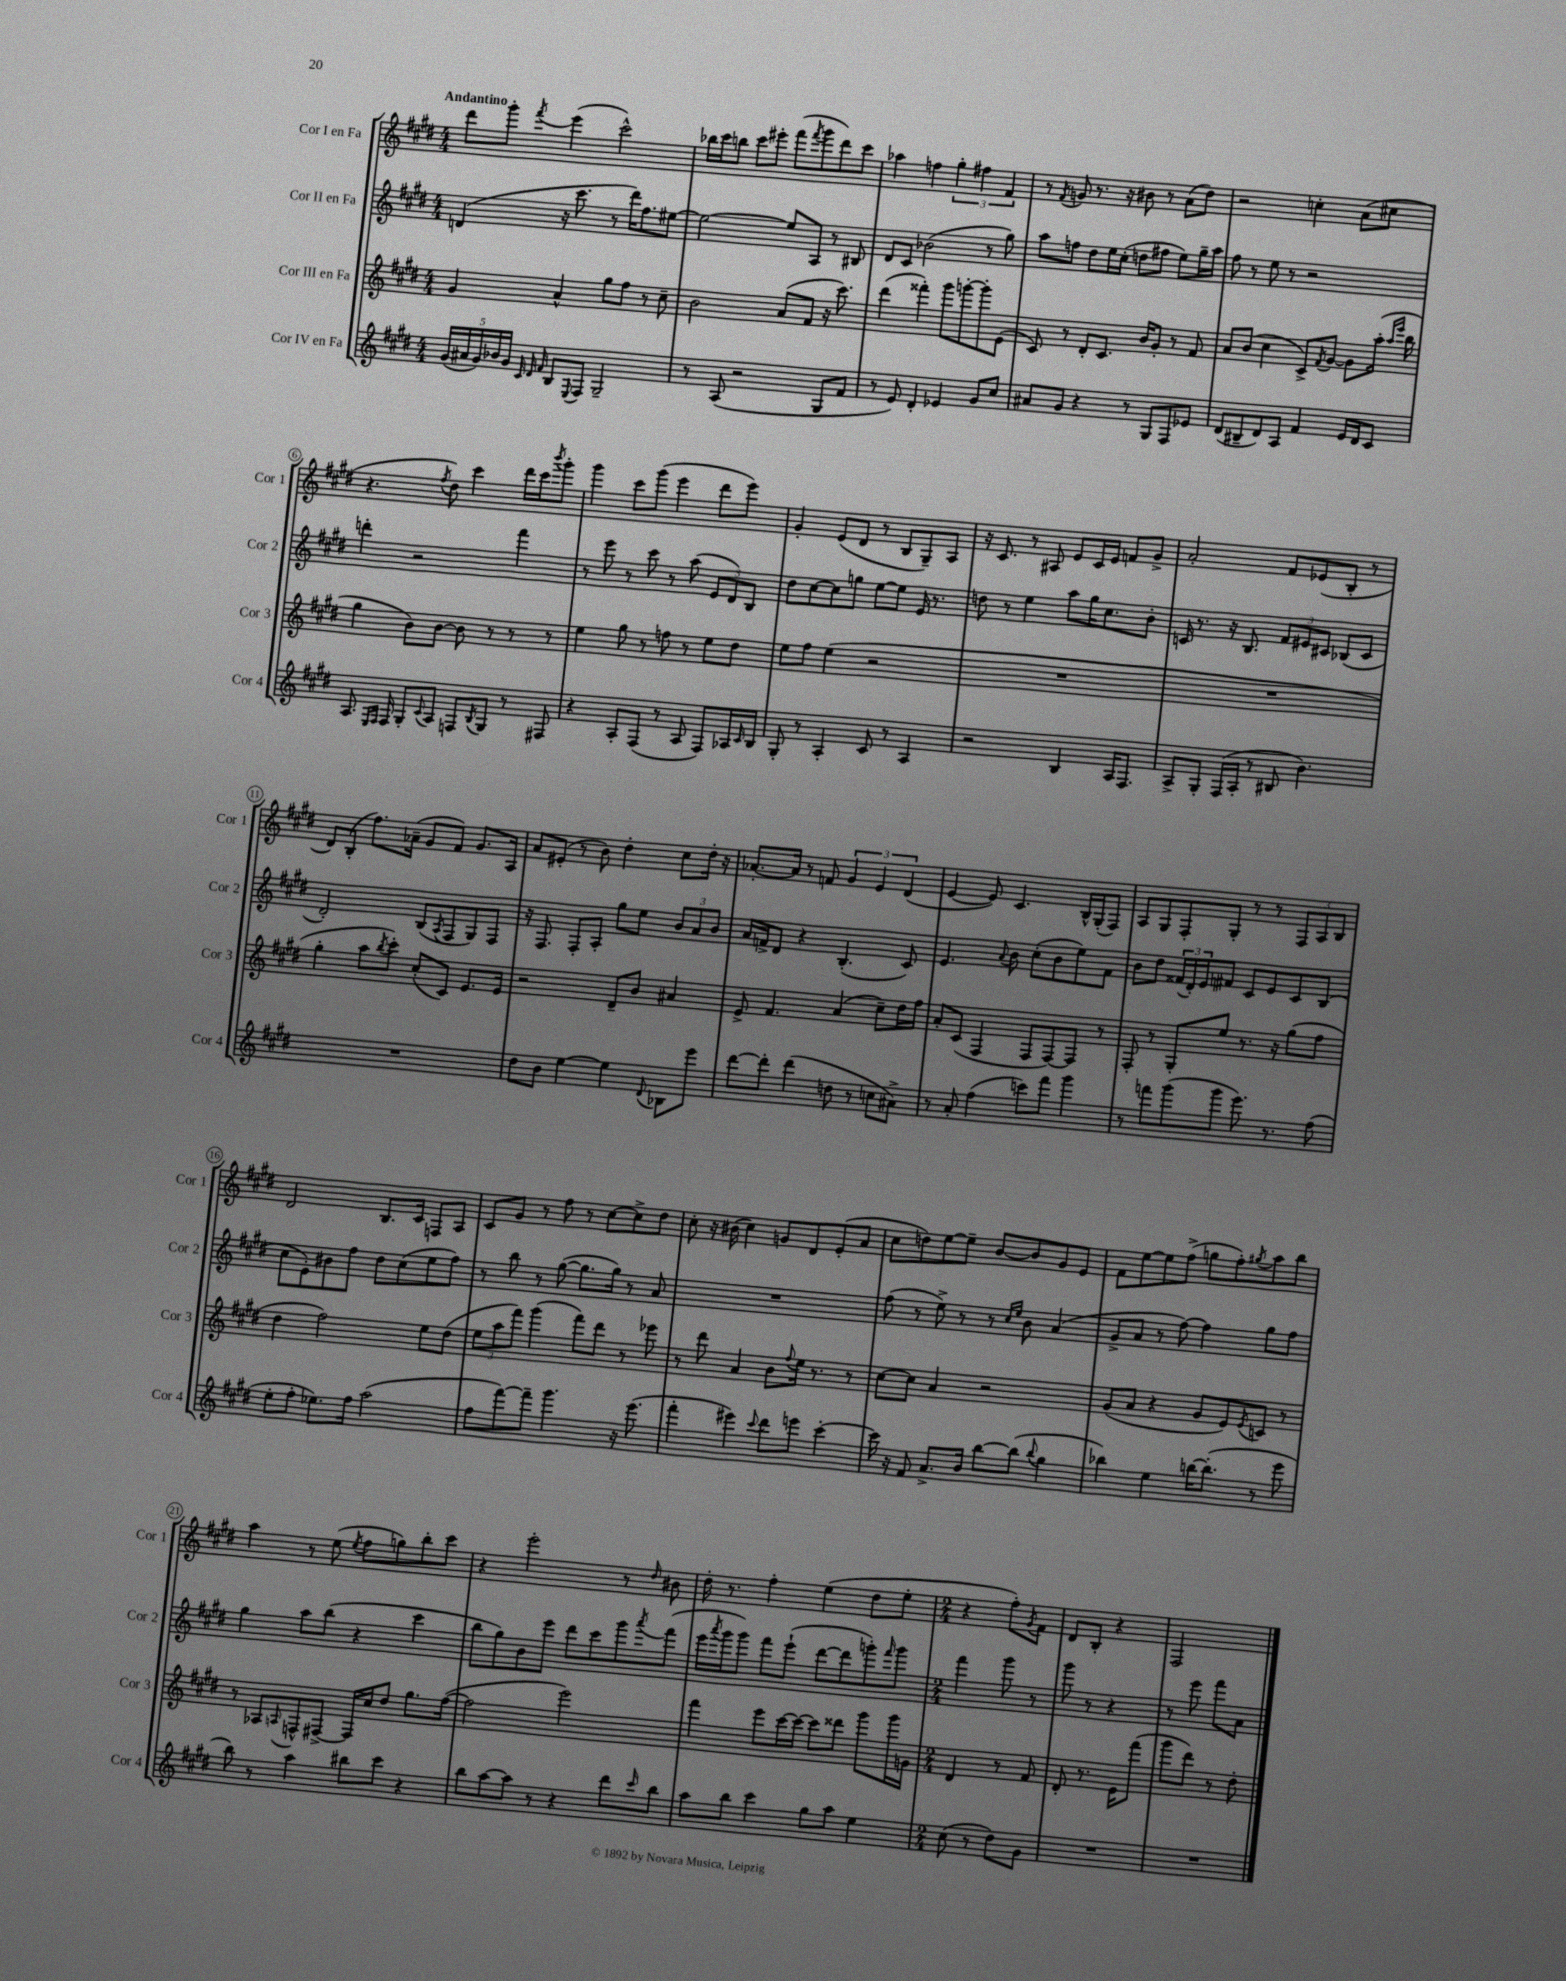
<<
\new StaffGroup <<
\new Staff = "s0" \with { instrumentName = "Cor I en Fa" shortInstrumentName = "Cor 1" } {
    \clef treble \key e \major \numericTimeSignature \time 4/4 \tempo "Andantino"
    dis'''8 gis'''8-. \acciaccatura { fis'''8 } e'''4( cis'''2-^) |
    bes''16 cis'''16 b''8 cis'''8 eis'''8-. fis'''8( \acciaccatura { fis'''8 } gis'''8 dis'''8) cis'''8 |
    aes''4 f''4 \tuplet 3/2 { gis''4-. fis''4 fis'4 } |
    r8 \acciaccatura { fis'8 } g'8 r8. r16 bis'8 r8 a'8( dis''8) |
    r2 c''4-. a'8( cis''8 |
    r4. \acciaccatura { fis''8 } dis''8) cis'''4 dis'''16 cis'''16 \acciaccatura { b'''8 } gis'''8-. |
    gis'''4 cis'''8 gis'''8( e'''4 dis'''8 e'''8) |
    gis'4-. e'8( dis'8 r8 b8 gis8--) a8 |
    r16 cis'8. r8 ais8 e'8 cis'16 e'16 f'8 gis'8-> |
    a'2-. fis'8 ees'8( b8-. r8 |
    dis'8) b8-.( fis''8.) aes'16--( gis'8 fis'8) gis'8. a16 |
    a'8 eis'8-.( r8 b'8) dis''4-. cis''8 dis''16-. r16 |
    aes'8.~-. aes'16 r8 f'8 \tuplet 3/2 { gis'4 e'4 dis'4( } |
    e'4~ e'8) cis'4. b16-^ gis16-.( fis8) |
    a8 gis8 fis8-. gis8-. r8 r8 \tuplet 3/2 { fis8 a8 b8 } |
    dis'2 b8. cis'16 f8 a8 |
    cis'8 gis'8 r8 fis''8 r8 cis''8~ cis''8-> dis''8 |
    cis''8-. r16 bis'16( cis''4) g'8 dis'8 e'8-.( a'8 |
    cis''8 d''8) e''8~ e''8-- b'8~ b'8 gis'8 e'8 |
    fis'8 e''8~ e''8 fis''8->( g''8 fis''8-.) \acciaccatura { gis''8 } a''8 b''8 |
    a''4 r8 e''8( \acciaccatura { e''8 } fis''8 g''8) b''8-. cis'''8 |
    r4 e'''2-. r8 \grace { dis''16 } bis'8 |
    dis''16-. r8. fis''4-. e''4( dis''8 e''8-. |
    \numericTimeSignature \time 2/4 r4 fis''8-.) \acciaccatura { gis'8 } fis'8 |
    dis'8 b8-. r4 |
    fis2 \bar "|." |
}
\new Staff = "s1" \with { instrumentName = "Cor II en Fa" shortInstrumentName = "Cor 2" } {
    \clef treble \key e \major \numericTimeSignature \time 4/4
    d'4( r16 cis'''8. r8 dis'''16) fis''8. eis''8~ |
    eis''2~ eis''8 a8 r8 bis8 |
    dis'8 cis'8 bes'2( r8 gis''8) |
    a''8 f''8 dis''8 e''16 cis''16-.( d''8 fis''8 e''8) gis''16-- a''16 |
    fis''8 r8 e''8 r8 r2 |
    d'''4-. r2 fis'''4 |
    r8 e'''8 r8 cis'''8 r8 a''8( \tuplet 3/2 { e'8 dis'8) b8 } |
    dis''8 cis''8~ cis''8 g''8 e''8~ e''8 e'16 r8. |
    d''8 r8 e''4 a''8 gis''16 cis''8. b'8-. |
    c'16 r8. r16 b8. \tuplet 3/2 { fis'8 eis'8 cis'8 } bes8( cis'8 |
    dis'2-.) b8( \acciaccatura { a8 } fis8 gis8) fis8 |
    r16 fis8. fis8-. a8-. gis''8 e''8 \tuplet 3/2 { b'8 a'8 b'8 } |
    a'16 f'16-> dis'8 r4 b4.-.( cis'8) |
    e'4. \appoggiatura { a'8 } b'8 cis''8-.( b'8 e''8) fis'8 |
    b'8 dis''8 \tuplet 3/2 { fisis'16( dis'16-.) e'16 } fis'8 cis'8 e'8 cis'8 b8( |
    cis''8 e'8-.) bis'8 fis''8 dis''8 cis''8( e''8 fis''8) |
    r8 b''8 r8 gis''8~( gis''8. gis''16) r8 a'8 |
    R1 |
    fis''8( r8 e''8->) r8 r8 \grace { cis''16 e''16 } b'8 a'4( |
    gis'8-> a'8 r8 fis''8~) fis''4 gis''8 fis''8 |
    gis''4 a''8 b''8( r4 cis'''4 |
    b''8 gis''8) b'8 e'''8 dis'''8 cis'''8 gis'''8 \acciaccatura { a'''8 } fis'''8( |
    e'''16 \acciaccatura { a'''8 } gis'''16 gis'''8) fis'''8 e'''8-!( dis'''8~ dis'''8 g'''8-.) \grace { fis'''16 } g'''8 |
    \numericTimeSignature \time 2/4 fis'''4 gis'''8 r8 |
    gis'''8 r8 r4 |
    r8 e'''8 fis'''8 a'8 \bar "|." |
}
\new Staff = "s2" \with { instrumentName = "Cor III en Fa" shortInstrumentName = "Cor 3" } {
    \clef treble \key e \major \numericTimeSignature \time 4/4
    gis'4 a'4-^ gis''8 fis''8 r8 cis''8-- |
    b'2 a'8( fis'8 r16 cis'''8.) |
    dis'''4( fisis'''4-.) gis'''8 g'''8~-. g'''8-. e'8( |
    cis'8) r8 dis'8-. cis'8. b'16 gis'8-. r8 fis'8 |
    a'8 b'8( cis''4 cis'8->) \acciaccatura { fis'8 } gis'8~ gis'8 a''16-.( \grace { a''16 e'''16 } b''16 |
    gis''4 b'8) b'8~ b'8 r8 r8 r8 |
    e''4 gis''8 r8 f''8 r8 e''8 dis''8 |
    e''8 fis''8 e''4( r2 |
    R1 |
    R1 |
    gis''4-. a''8 \acciaccatura { b''8 } cis'''8-.) cis''8-.( cis'8) e'8. e'16 |
    r2 dis'8-- b'8 ais'4 |
    e'8-> fis'4. a'4( cis''8--) dis''16 fis''16 |
    a'8-. cis'8( fis4 fis8 fis8~) fis8 r8 |
    fis8-. r8 gis8-. e''8 r8. r16 gis''8( fis''8 |
    dis''4 fis''2) e''8 dis''8( |
    \tuplet 3/2 { e''8 a''8 fis'''8) } gis'''4( fis'''8) dis'''8 r8 ees'''8 |
    r8 dis'''8 a'4 b'8 \appoggiatura { fis''8 } e''16 r8. r8 |
    cis''8~ cis''8 a'4 r2 |
    gis'8( a'8 r4 gis'8 e'8) \acciaccatura { e'8 } c'8 r8 |
    r8 aes8 \appoggiatura { a8 } f8-^ fis8~-> fis16 cis''16 dis''8 gis''8. fis''16~( |
    fis''2 e'''2) |
    fis'''4 e'''8 cis'''16~ cis'''16~ cis'''8 disis'''8 gis'''8 gis'''16 g'16 |
    \numericTimeSignature \time 2/4 dis'4 r8 fis'8 |
    dis'8-. r8. e'16 fis'''8( |
    gis'''8 dis'''8) r8 dis''8-. \bar "|." |
}
\new Staff = "s3" \with { instrumentName = "Cor IV en Fa" shortInstrumentName = "Cor 4" } {
    \clef treble \key e \major \numericTimeSignature \time 4/4
    \tuplet 5/4 { gis'16( ais'16 gis'16) bes'16 gis'16 } \grace { cis'32 dis'32 fis'32 } b8 \appoggiatura { e8 } fis8 gis2-- |
    r8 a8( r2 gis8 fis'8 |
    r8 e'8) dis'4-. ees'4 gis'8 cis''8 |
    ais'8 gis'8 r4 r8 gis8 fis8 ees'8 |
    dis'8( bis8-- dis'8) a8 fis'4 e'16 dis'16 cis'8 |
    a8. \grace { e16 fis16 } fis16 gis8-. \appoggiatura { cis'8 } a8 f8 \acciaccatura { b8 } gis8 r8 fis8 |
    r4 a8-. fis8( r8 a8 fis8) aes16 \grace { cis'16 } b16 |
    gis8-. r8 a4-. cis'8 r8 a4 |
    r2 b4 a16 fis8. |
    a8-> gis8-. fis16( a16-. r8 bis8 b'4.) |
    R1 |
    dis''8 b'8 e''4~ e''4 \appoggiatura { dis'8 } bes8 e'''8 |
    dis'''8~ dis'''8-. dis'''4( d''8 r8 c''8 ais'8->) |
    r8 a'8-. fis''4( c'''8) fis'''8 gis'''4 |
    r8 f'''8 gis'''8( gis'''8 e'''8.) r8. fis''8( |
    e''8-. fis''8-. ees''8.) fis''16 a''2( |
    fis''8 fis'''8~) fis'''8-- gis'''4. r16 e'''8.( |
    fis'''4-. eis'''4) \appoggiatura { cis'''8 } dis'''8 e'''8 cis'''4~-. |
    cis'''16 r16 fis'8 a'8.-> b'16 b''8~ b''8( \appoggiatura { b''8 } gis''4 |
    bes''4) e''4 b''16~ b''8.-.( r8 e'''8 |
    b''8) r8 a''4 bis''8 cis'''8 r4 |
    b''8 a''8~ a''8 r8 r4 dis'''8 \grace { cis'''16 } b''8 |
    a''8 b''8 cis'''4 gis''8 a''8 e''4 |
    \numericTimeSignature \time 2/4 cis''8( r8 dis''8) gis'8 |
    R2 |
    R2 \bar "|." |
}
>>
>>
\layout { \context { \Score \override BarNumber.stencil = #(make-stencil-circler 0.1 0.3 ly:text-interface::print) } }
